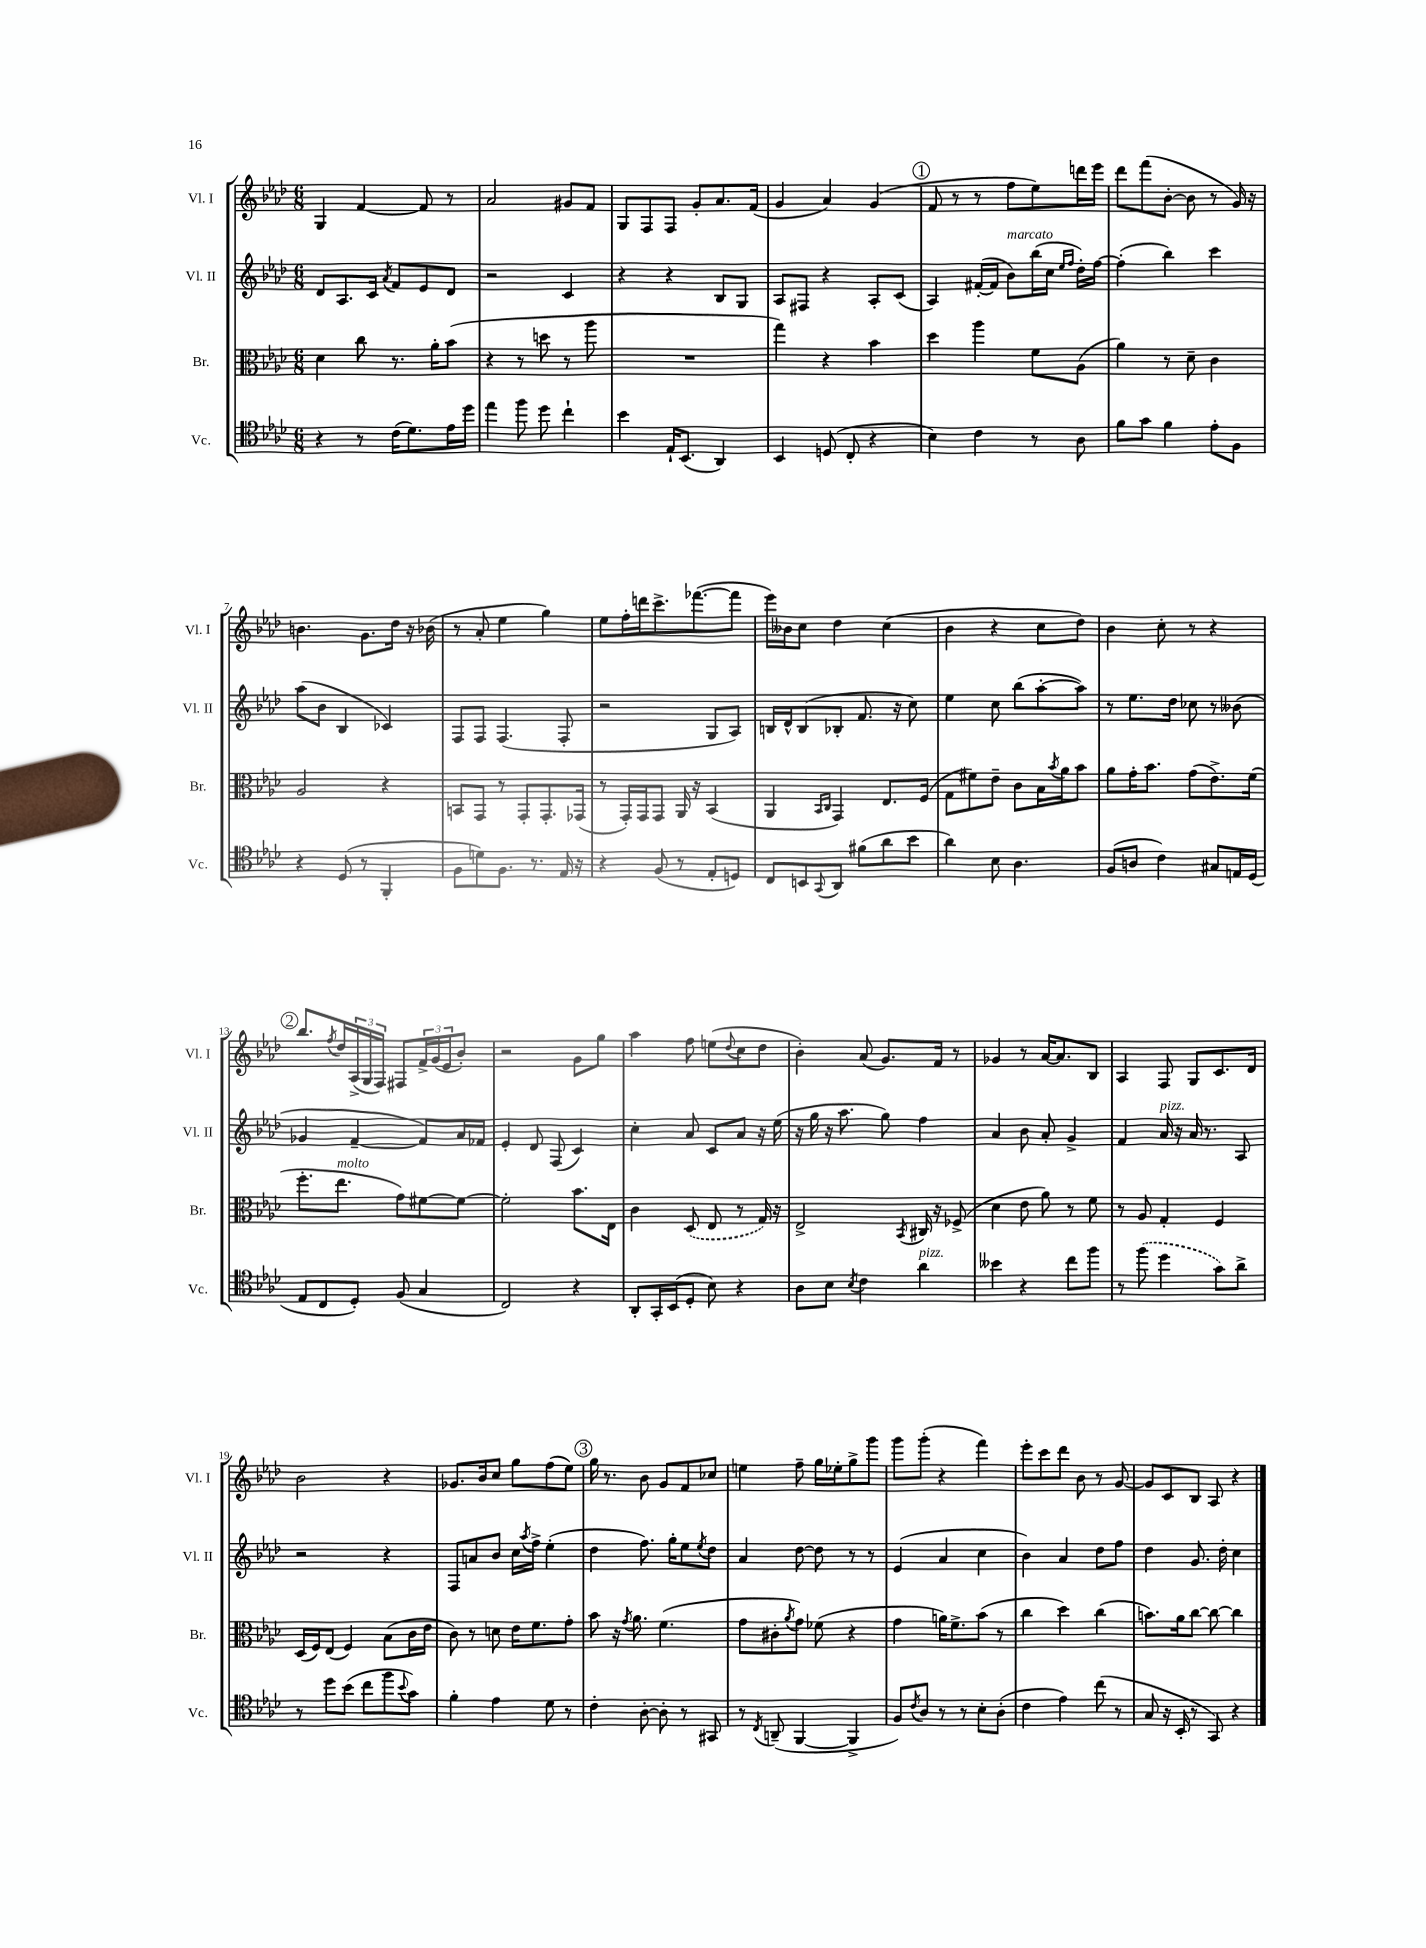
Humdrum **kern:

**kern	**kern	**kern	**kern
*part4	*part3	*part2	*part1
*staff4	*staff3	*staff2	*staff1
*I"Vc.	*I"Br.	*I"Vl. II	*I"Vl. I
*I'Vc.	*I'Br.	*I'Vl. II	*I'Vl. I
*clefC4	*clefC3	*clefG2	*clefG2
*k[b-e-a-d-]	*k[b-e-a-d-]	*k[b-e-a-d-]	*k[b-e-a-d-]
*M6/8	*M6/8	*M6/8	*M6/8
=1	=1	=1	=1
4r	4d-\	8d-/L	4G/
.	.	8.A-/	.
8r	8cc\	.	[4f/
.	.	16c/Jk	.
.	.	8qa-/	.
(16c\KL	8.r	8f/L	.
8.d-\)	.	.	.
.	.	8e-/	8f/]
.	16a-'\KL	.	.
16e-\L	(8b-\J	8d-/J	8r
16dd-\JJ	.	.	.
=2	=2	=2	=2
4ee-\	4r	2r	2a-/
8ff\	8r	.	.
8dd-\	8ddn\	.	.
4cc`\	8r	4c/	8g#X/L
.	8aa-\	.	8f/J
=3	=3	=3	=3
4b-\	2.r	4r	8G/L
.	.	.	8F/
16E-`/KL	.	4r	8F/J
(8.BB-/J	.	.	.
.	.	.	8g'/L
4AA-/)	.	8B-/L	8.a-/
.	.	8G/J	.
.	.	.	(16f/Jk
=4	=4	=4	=4
4BB-/	4gg\)	8A-/L	4g/
.	.	8F#X/J	.
(8Dn/	4r	4r	4a-/)
8C'/	.	.	.
4r	4b-\	8A-'/L	(4g/
.	.	(8c/J	.
!!LO:REH:place=s1:t=1
=5	=5	=5	=5
4B-\)	4dd-\	4A-/)	8f/
.	.	.	8r
4c\	4aa-\	([16f#X'/LL	8r
.	.	16f#/JJ]	.
!	!	!LO:TX:a:i:t=marcato	!
.	.	8b-\L)	8ff\L
8r	8f\L	(16bb-\L	8ee-\)
.	.	16cc\JJ	.
.	.	16qqee-/LL	.
.	.	16qqff/JJ	.
8A-\	(8A-\J	16dd-'\LL)	16dddn\L
.	.	[16ff\JJ	16eee-\JJ
=6	=6	=6	=6
8f\L	4a-\)	(4ff'\]	8ddd-\L
8g\J	.	.	(8fff\
4f\	8r	4bb-\)	[8b-'\J
.	8d-~\	.	8b-\]
8e-'\L	4c\	4ccc\	8r
8F\J	.	.	16g/)
.	.	.	16r
!!LO:LB:g=z
=7	=7	=7	=7
4r	2A-/	(8aa-\L	4.bn\
.	.	8b-\J	.
(8D-/	.	4B-/	.
8r	.	.	8.g\L
4FF'/	4r	4c-X/)	.
.	.	.	16dd-\Jk
.	.	.	16r
.	.	.	(16b-X\
=8	=8	=8	=8
8F\L	8BBn/L	8F/L	8r
8dn\)	8GG/J	8F/J	8a-'/
8.F\J	8r	(4.F/	4ee-\
.	8GG'/L	.	.
8.r	.	.	.
.	8.GG'/	.	4gg\)
16E-/	.	8F'/	.
16r	(16GG-X/Jk	.	.
=9	=9	=9	=9
4r	8r	2r	8ee-\L
.	16GG'/LL)	.	16ff'\L
.	16GG/J	.	16dddn\J
(8F/	8GG/J	.	8.ccc^\
8r	16AA-/	.	.
.	16r	.	([8.fff-X\
8E-'/L	(4BB-/	8G/L	.
8Dn/J)	.	8A-/J)	8fff-\J]
=10	=10	=10	=10
8C/L	4AA-/	16Bn/LL	16eee-\LL)
.	.	16d-^^/J	16b--X\J
8BBn/	.	(8B/	8cc\J
.	16qqBB-/LL	.	.
8qqGG/	16qqC/JJ	.	.
8AA-/J	4GG/)	8B-X'/J	4dd-\
(8f#X\L	.	8.f/	.
8a-\	8.E-/L	.	(4cc\
.	.	16r	.
8b-\J	.	8cc\)	.
.	(16F/Jk	.	.
=11	=11	=11	=11
4a-\)	8G\L	4ee-\	4b-\
.	8f#X\)	.	.
8B-\	8e-~\J	8cc\	4r
4.A-\	8c\L	(8bb-\L	.
.	16B-\L	[8aa-'\	8cc\L
.	8qb-/	.	.
.	16a-\J	.	.
.	8b-\J	8aa-\J])	8dd-\J)
=12	=12	=12	=12
(8F/L	8a-\L	8r	4b-\
8An/J	16g'\K	8.ee-\L	.
.	8.b-\J	.	.
4c\)	.	.	8cc'\
.	.	16dd-\Jk	.
.	(8g\L	8cc-X\	8r
8G#X/L	8.e-^\)	8r	4r
16En/L	.	(8b--X\	.
(16D-/JJ	(16f\Jk	.	.
!!LO:LB:g=z
!!LO:REH:place=s1:t=2
=13	=13	=13	=13
8E-/L	8.ff'\L	4g-X/	8.bb-/L
8C/	.	.	.
.	.	.	8qff/
!	!LO:TX:a:i:t=molto	!	!
.	8.ee-\J	.	16dd-/L
8D-'/J)	.	[4f~/	(24A-^/
.	.	.	24G/
.	.	.	24F/JJ)
(8F/	8g\L)	.	8F#X/L
4G/	[8f#X\	8f/L])	24f^/L
.	.	.	(24g/
.	.	.	24e-/J
.	8f#\J_	16a-/L	8b-'/J)
.	.	16f-X/JJ	.
=14	=14	=14	=14
2C/)	2f#'\]	4e-'/	2r
.	.	8d-/	.
.	.	(8F/	.
4r	8.b-\L	4c/)	8g\L
.	.	.	8gg\J
.	16E-\Jk	.	.
=15	=15	=15	=15
8AA-'/L	4c\	4cc'\	4aa-\
16GG'/L	.	.	.
(16BB-/J	.	.	.
8D-'/J	(8D-/	8a-/	8ff\
8B-\)	8E-/	8c/L	(8een\L
.	.	.	8qqdd-/
4r	8r	8a-/J	8cc\
.	16G/)	16r	8dd-\J
.	16r	(16ee-\	.
=16	=16	=16	=16
8A-\L	2E-^/	16r	4b-'\)
.	.	16gg\	.
8B-\J	.	16r	.
.	.	8.aa-\	.
8qB-/	.	.	.
4c\	.	.	(8a-/
.	.	8gg\)	8.g/L)
.	8qBB-/	.	.
!LO:TX:a:i:t=pizz.	!	!	!
4a-\	16C#X/	4ff\	.
.	16r	.	16f/Jk
.	(8F-X^/	.	8r
=17	=17	=17	=17
4b--X\	4d-\	4a-/	4g-X/
4r	8e-\	8b-\	8r
.	8a-\)	8a-'/	[16a-/KL
.	.	.	8.a-/]
8cc\L	8r	4g^/	.
8ff\J	8f\	.	8B-/J
=18	=18	=18	=18
8r	8r	4f/	4A-/
(8ff\	8A-/	.	.
!	!	!LO:TX:a:i:t=pizz.	!
4dd-\	4G'/	16a-/	8F/
.	.	16r	.
.	.	16a-/	8G/L
.	.	8.r	.
8g\L)	4F/	.	8.c/
8a-^\J	.	8A-/	.
.	.	.	16d-/Jk
!!LO:LB:g=z
=19	=19	=19	=19
8r	(16D-/LL	2r	2b-\
.	16F/J)	.	.
8dd-\L	(8E-/J	.	.
(8b-\J	4F/)	.	.
8cc\L	.	.	.
8ff\	(8B-\L	4r	4r
8qqb-/	.	.	.
8g\J)	16c\L	.	.
.	16e-\JJ	.	.
=20	=20	=20	=20
4f'\	8c\)	8F/L	8.g-X/L
.	8r	8an/	.
.	.	.	16b-/k
4e-\	8dn\	8b-/J	8cc/J
.	16e-\KL	16cc\LL	8gg\L
.	.	8qaa-/	.
.	8.f\	16ff^\JJ	.
8d-\	.	(4ee-'\	(8ff\
8r	8g'\J	.	8ee-\J)
!!LO:REH:place=s1:t=3
=21	=21	=21	=21
4c'\	8b-\	4dd-\	16gg\
.	.	.	8.r
.	16r	.	.
.	8qg/	.	.
.	8.a-\	.	.
[8A-'\	.	8.ff\)	8b-\
8A-'\]	(4.f\	.	8g/L
.	.	16gg'\KL	.
8r	.	8ee-\	8f/
.	.	8qee-/	.
8GG#X/	.	8dd-\J	8cc-X/J
=22	=22	=22	=22
8r	8g\L	4a-/	4een\
8qC/	.	.	.
(8AAn~/	8c#X'\	.	.
.	8qa-/	.	.
[4FF/	8g\J)	[8dd-\	8ff~\
.	(8f-X\	8dd-\]	16gg\LL
.	.	.	16ee-X'\J
4FF^/]	4r	8r	8gg^\
.	.	8r	8ggg\J
=23	=23	=23	=23
8F/L)	4g\	(4e-/	8ggg\L
8qc/	.	.	.
8A-/J	.	.	(8ggg'\J
8r	16an\KL)	4a-/	4r
.	8.f^\	.	.
8r	.	.	.
8B-'\L	(8b-\J	4cc\	4fff\)
(8A-'\J	8r	.	.
=24	=24	=24	=24
4c\	4cc\	4b-\)	8eee-'\L
.	.	.	8ccc\
4e-\)	4dd-\)	4a-/	8ddd-\J
.	.	.	8b-\
(8cc\	(4cc\	8dd-\L	8r
8r	.	8ff\J	[8g/
=25	=25	=25	=25
8G/	8.bn\L)	4dd-\	8g/L]
16r	.	.	8c/
16BB-'/	16a-\k	.	.
8r	[8cc\J	8.g/	8B-/J
8GG/)	8cc\_	.	8A-/
.	.	16dd-'\	.
4r	4cc\]	4cc\	4r
==	==	==	==
*-	*-	*-	*-
